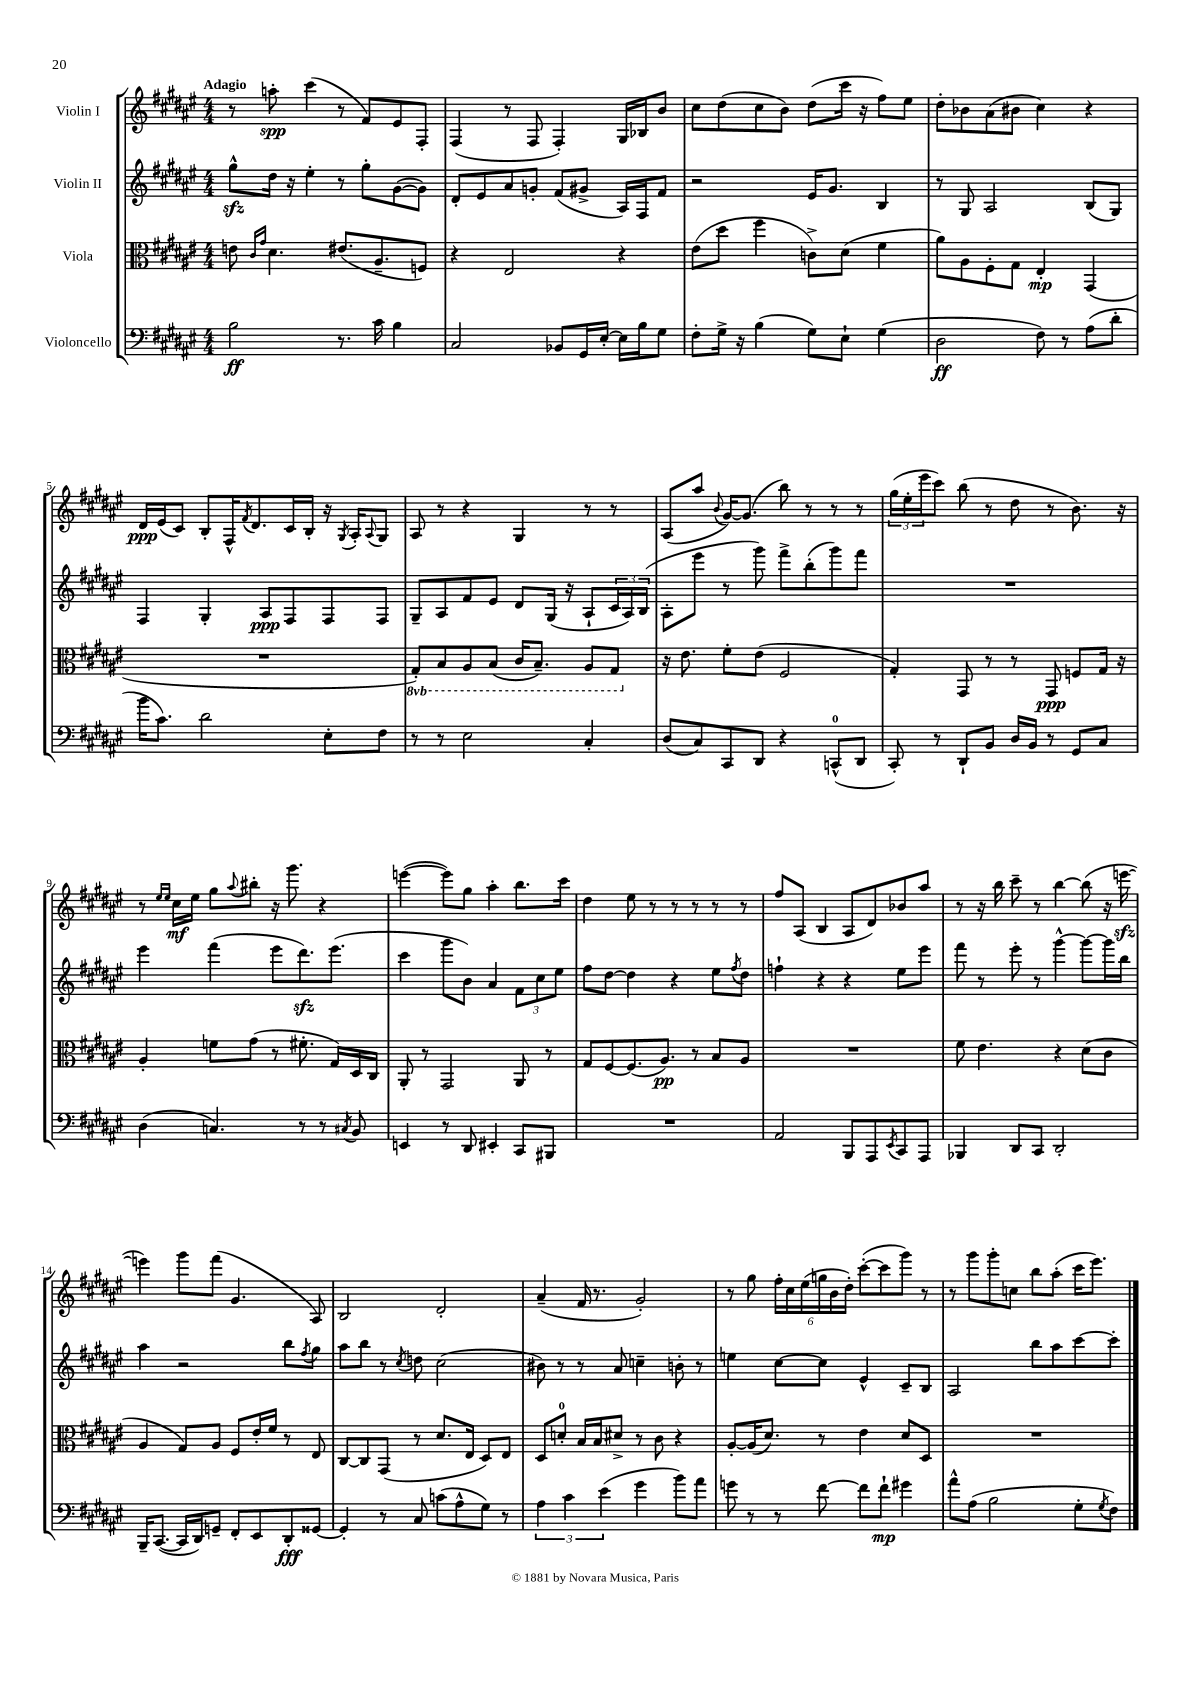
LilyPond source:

<<
\new StaffGroup <<
\new Staff = "s0" \with { instrumentName = "Violin I" } {
    \clef treble \key fis \major \numericTimeSignature \time 4/4 \tempo "Adagio"
    r8 a''8-.\spp cis'''4( r8 fis'8) eis'8 fis8-. |
    fis4( r8 fis8 fis4-.) gis16 bes16 b'8 |
    cis''8 dis''8( cis''8 b'8) dis''8( cis'''16 r16 fis''8) eis''8 |
    dis''8-. bes'8 ais'8( bis'8 cis''4) r4 |
    dis'16\ppp eis'16( cis'8) b8-. fis16-^ \acciaccatura { fis'8 } dis'8. cis'16 b16-. r16 \acciaccatura { gis8 } ais16-. \appoggiatura { ais8 } gis8 |
    ais8 r8 r4 gis4 r8 r8 |
    ais8( ais''8 \appoggiatura { b'8 } gis'16~) gis'8.( b''8) r8 r8 r8 |
    \tuplet 3/2 { gis''16( eis''16-. eis'''16 } cis'''8) b''8( r8 dis''8 r8 b'8.) r16 |
    r8 \grace { eis''16 eis''16 } cis''16\mf eis''16 gis''8 \appoggiatura { ais''8 } bis''8-. r16 gis'''8. r4 |
    e'''4~( e'''8) gis''8 ais''4-. b''8. cis'''16 |
    dis''4 eis''8 r8 r8 r8 r8 r8 |
    fis''8 ais8( b4 ais8 dis'8) bes'8 ais''8 |
    r8 r16 b''16 cis'''8-- r8 b''4~ b''8( r16 e'''16~\sfz |
    e'''4) gis'''8 fis'''8( gis'4. ais8) |
    b2 dis'2-. |
    ais'4--( fis'16 r8. gis'2-.) |
    r8 gis''8 \tuplet 6/4 { fis''16-. cis''16 eis''16( g''16 b'16 dis''16-.) } cis'''8~-.( cis'''8 gis'''8) r8 |
    r8 gis'''8 gis'''8-. c''8 b''8 ais''8-.( cis'''16 eis'''8.) \bar "|." |
}
\new Staff = "s1" \with { instrumentName = "Violin II" } {
    \clef treble \key fis \major \numericTimeSignature \time 4/4
    gis''8-^\sfz dis''16 r16 eis''4-. r8 gis''8-. gis'8~( gis'8) |
    dis'8-. eis'8 ais'8 g'8-. fis'8( gis'8-> ais16) fis16 fis'8 |
    r2 eis'16 gis'8. b4 |
    r8 gis8 ais2 b8( gis8) |
    fis4 gis4-. ais8\ppp fis8 fis8 fis8 |
    gis8-- ais8 fis'8 eis'8 dis'8 gis16( r16 ais8-! \tuplet 3/2 { cis'16 ais16) b16( } |
    ais8-. eis'''8 r8 gis'''8) fis'''8-> b''8-.( gis'''8) fis'''8 |
    R1 |
    eis'''4 fis'''4( eis'''8 dis'''8.\sfz) eis'''8.( |
    cis'''4 gis'''8 b'8) ais'4 \tuplet 3/2 { fis'8 cis''8 eis''8 } |
    fis''8 dis''8~ dis''4 r4 eis''8 \acciaccatura { fis''8 } dis''8 |
    f''4-! r4 r4 eis''8 eis'''8 |
    fis'''8 r8 eis'''8-. r8 gis'''4~-^ gis'''8~ gis'''16 b''16 |
    ais''4 r2 b''8 \acciaccatura { fis''8 } gis''8 |
    ais''8 b''8 r8 \acciaccatura { cis''8 } d''8 cis''2( |
    bis'8) r8 r8 ais'8 c''4-- b'8-. r8 |
    e''4 cis''8~ cis''8 eis'4-^ cis'8-- b8 |
    ais2 b''8 ais''8 cis'''8~ cis'''8-. \bar "|." |
}
\new Staff = "s2" \with { instrumentName = "Viola" } {
    \clef alto \key fis \major \numericTimeSignature \time 4/4 \set Staff.ottavationMarkups = #ottavation-simple-ordinals
    e'8 \grace { cis'16 gis'16 } dis'4. eis'8.( ais8.-- f8) |
    r4 eis2 r4 |
    eis'8( dis''8 fis''4 c'8->) dis'8( fis'4 |
    ais'8) ais8 fis8-. gis8 eis4-.\mp gis,4( |
    R1 |
    \ottava #-1 gis,8-.) b,8 ais,8 b,8( cis16 b,8.--) ais,8 gis,8 \ottava #0 |
    r16 eis'8. fis'8-. eis'8( fis2 |
    gis4-.) gis,8 r8 r8 gis,8\ppp f8 gis16 r16 |
    ais4-. f'8 gis'8( r8 fis'8.-. gis16) dis16 cis16 |
    ais,8-. r8 gis,2 ais,8 r8 |
    gis8 fis8~ fis8.( ais8.\pp) r8 b8 ais8 |
    R1 |
    fis'8 eis'4. r4 dis'8( cis'8 |
    ais4 gis8) ais8 fis8 eis'16-. fis'16 r8 eis8 |
    cis8~ cis8 gis,8( r8 dis'8. eis16 dis8) eis8 |
    dis8 d'8-0-. b16 b16 dis'8-> r8 cis'8 r4 |
    ais8~-. ais16( dis'8.) r8 eis'4 dis'8 dis8 |
    R1 \bar "|." |
}
\new Staff = "s3" \with { instrumentName = "Violoncello" } {
    \clef bass \key fis \major \numericTimeSignature \time 4/4
    b2\ff r8. cis'16 b4 |
    cis2 bes,8 gis,16 eis16~-. eis16 b16 gis8 |
    fis8-. gis16-> r16 b4( gis8) eis8-! gis4( |
    dis2\ff fis8) r8 ais8( dis'8-. |
    b'16 cis'8.) dis'2 eis8-. fis8 |
    r8 r8 eis2 cis4-. |
    dis8( cis8) cis,8 dis,8 r4 c,8-0-^( dis,8 |
    cis,8-.) r8 dis,8-! b,8 dis16 b,16 r8 gis,8 cis8 |
    dis4( c4.) r8 r8 \acciaccatura { cis8 } b,8 |
    e,4 r8 dis,8 eis,4-. cis,8 bis,,8 |
    R1 |
    ais,2 b,,8 ais,,8 \acciaccatura { eis,8 } cis,8 ais,,8 |
    bes,,4 dis,8 cis,8 dis,2-. |
    b,,16-- cis,8.~( cis,16 dis,16) g,8-- fis,8-. eis,8 dis,8-.\fff gisis,8~ |
    gisis,4-. r8 cis8 c'8( ais8-^ gis8) r8 |
    \tuplet 3/2 { ais4 cis'4 eis'4( } gis'4 b'8) ais'8 |
    g'8 r8 r8 fis'8~ fis'8 fis'8-!\mp gis'4 |
    ais'8-^ ais8( b2 gis8-. \acciaccatura { gis8 } fis8) \bar "|." |
}
>>
>>
